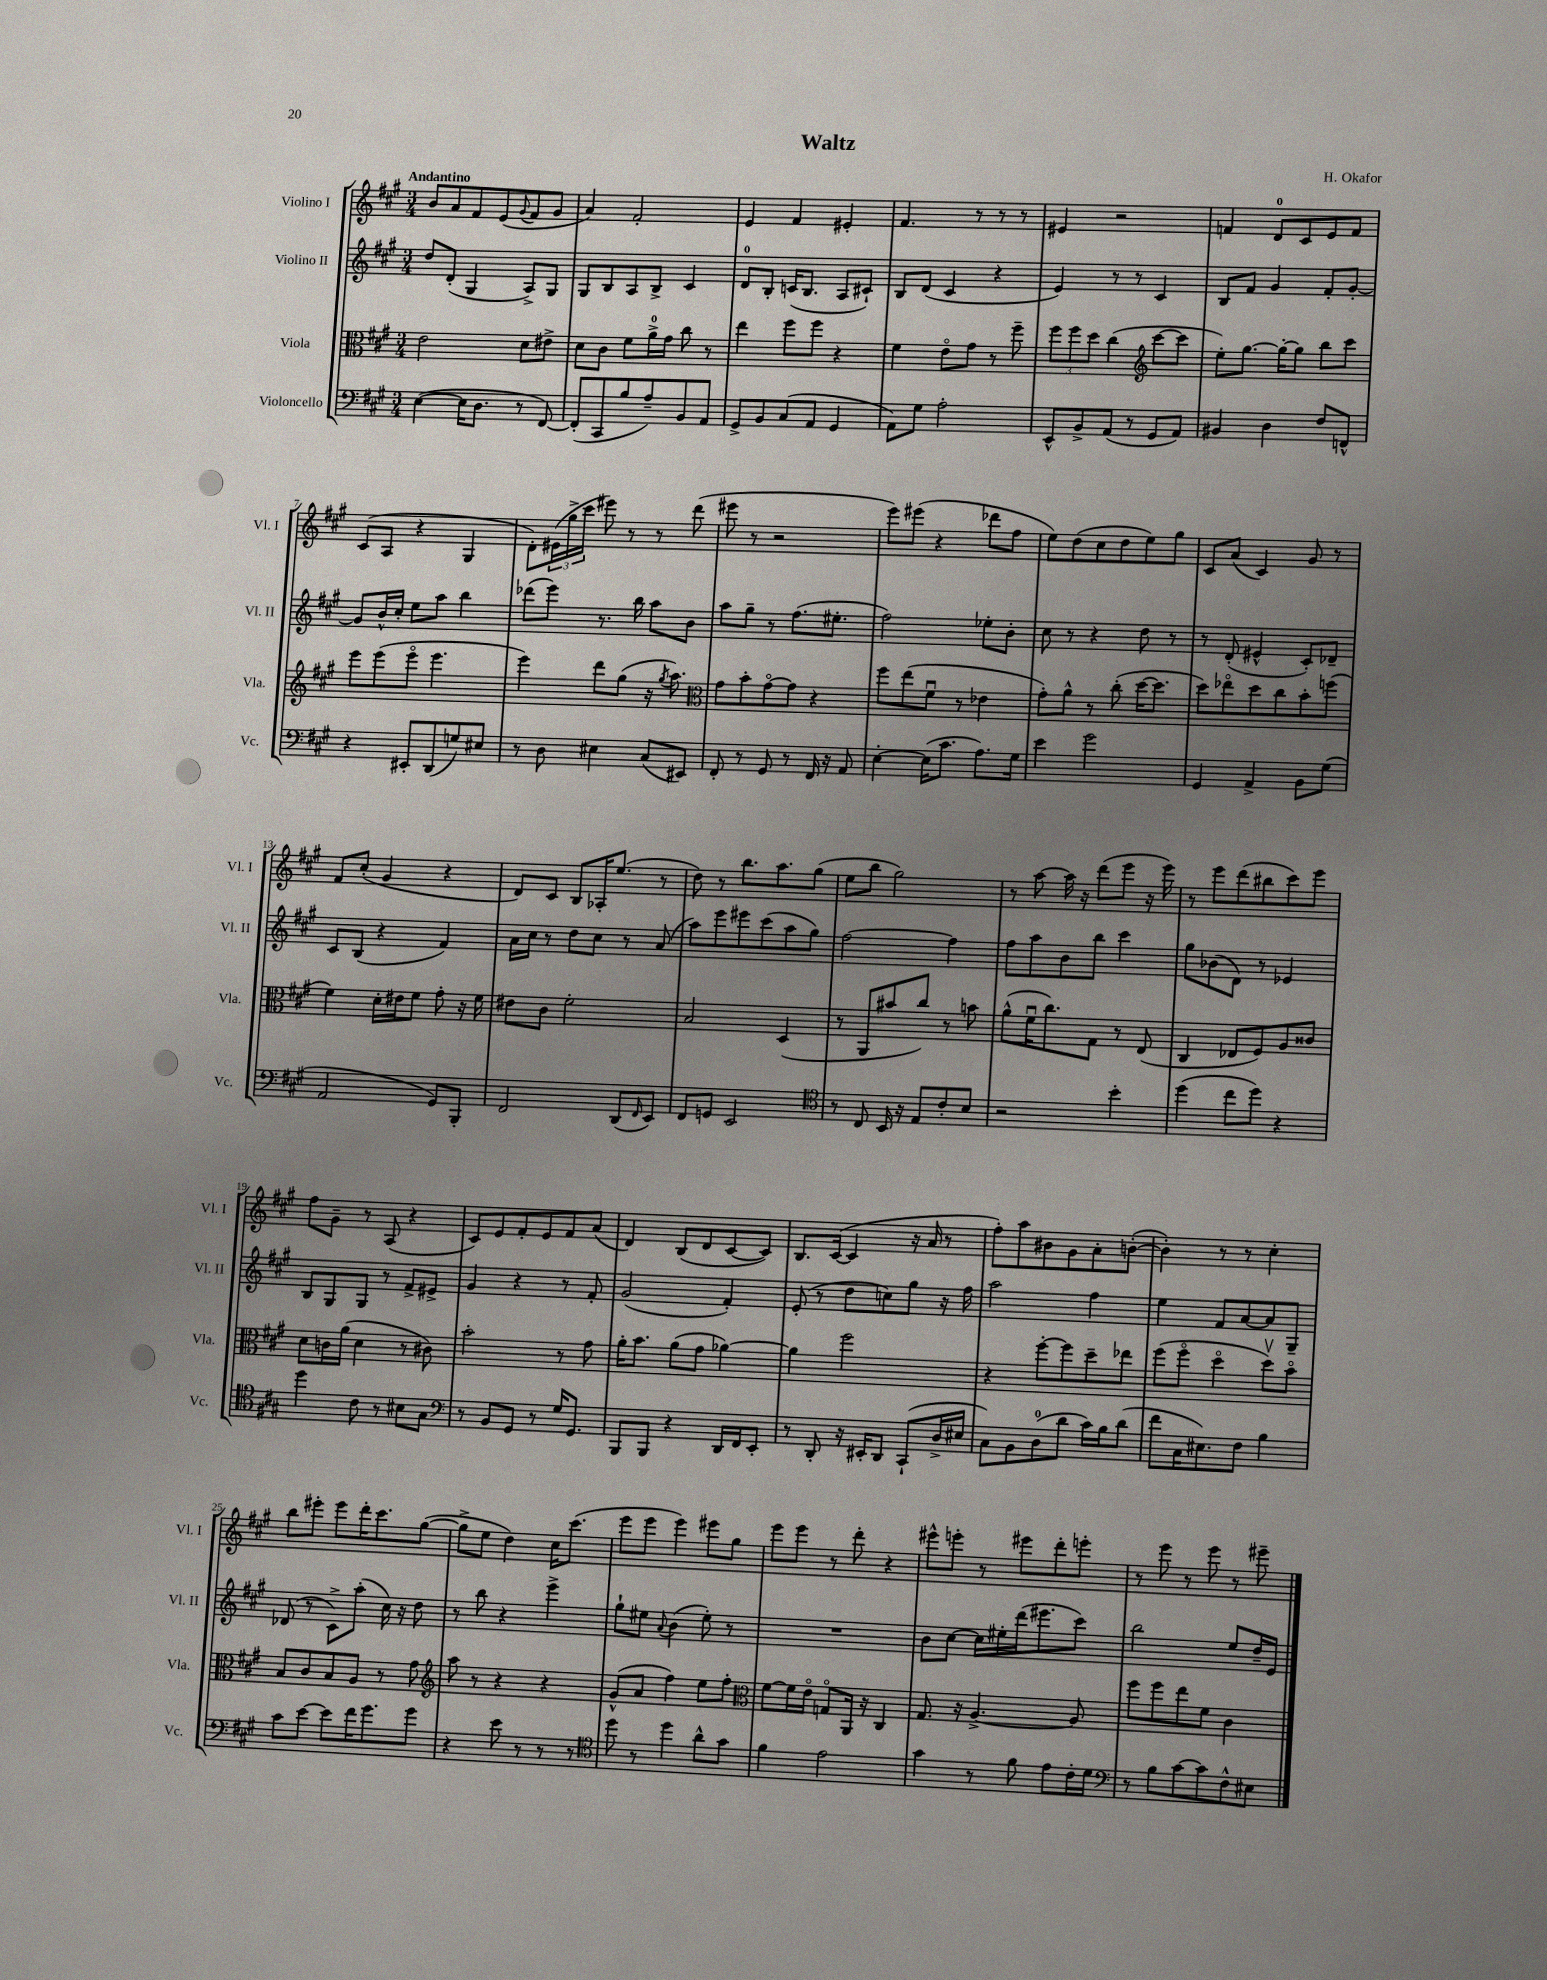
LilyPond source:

\header { title = "Waltz" composer = "H. Okafor" }
<<
\new StaffGroup <<
\new Staff = "s0" \with { instrumentName = "Violino I" shortInstrumentName = "Vl. I" } {
    \clef treble \key a \major \numericTimeSignature \time 3/4 \tempo "Andantino"
    b'8 a'8 fis'8 e'8( \appoggiatura { gis'8 } fis'8 gis'8 |
    a'4) fis'2-. |
    e'4 fis'4 eis'4-. |
    fis'4. r8 r8 r8 |
    eis'4 r2 |
    f'4 d'8-0 cis'8 e'8 f'8 |
    cis'8( a8 r4 gis4 |
    d'8-.) \tuplet 3/2 { eis'16( gis''16-> cis'''16 } eis'''8) r8 r8 d'''8( |
    eis'''8 r8 r2 |
    e'''8) eis'''8( r4 des'''8 fis''8 |
    e''8) d''8( cis''8 d''8 e''8) gis''8 |
    cis'8 a'8( cis'4) gis'8 r8 |
    fis'8 cis''8-.( gis'4 r4 |
    d'8) cis'8 b8 aes16-. e''8.( r8 |
    d''8) r8 b''8. a''8. gis''8( |
    e''8 b''8 gis''2) |
    r8 a''8~ a''16 r16 d'''8( e'''8 r16 e'''16) |
    r8 e'''8 d'''8( bis''8 cis'''8) e'''8 |
    fis''8 gis'8-- r8 a8( r4 |
    cis'8) e'8 fis'8-. e'8 fis'8 a'8( |
    d'4) b8( d'8 cis'8~ cis'8) |
    b8. cis'16~( cis'4 r16 a'16 r8 |
    fis''8-.) a''8 bis'8 gis'8 a'8-. b'8~-.( |
    b'4-.) r8 r8 cis''4-. |
    b''8 eis'''8-. eis'''8 d'''16-. cis'''8. gis''8~( |
    gis''8-> e''8 d''4) cis''16 cis'''8.( |
    e'''8 e'''8 e'''4) eis'''8 gis''8 |
    e'''8 e'''8 r8 d'''8-. r4 |
    eis'''8-^ e'''8-. r8 eis'''8 d'''8-. e'''8-. |
    r8 e'''8 r8 e'''8 r8 eis'''8-- \bar "|." |
}
\new Staff = "s1" \with { instrumentName = "Violino II" shortInstrumentName = "Vl. II" } {
    \clef treble \key a \major \numericTimeSignature \time 3/4
    d''8 d'8-.( gis4 a8->) gis8 |
    gis8 b8 a8 b8-> cis'4 |
    d'8-0 b8-. c'16( b8. a8 cis'8-!) |
    b8 d'8( cis'4 r4 |
    e'4) r8 r8 cis'4 |
    b8 fis'8 gis'4 fis'8-. gis'8~-. |
    gis'8 b'16-^ cis''16-. e''8 a''8 b''4 |
    des'''8( e'''8) r8. b''16 a''8 b'8 |
    a''8 gis''8-- r8 fis''8.( eis''8.-. |
    fis''2) ees''8-. b'8-. |
    cis''8 r8 r4 d''8 r8 |
    r8 d'8-.( eis'4-^ cis'8-.) des'8-- |
    cis'8 b8( r4 fis'4) |
    a'16 cis''16 r8 d''8 cis''8 r8 a'8( |
    a''8) e'''8 eis'''8 cis'''8( a''8 gis''8) |
    fis''2~ fis''4 |
    fis''8 a''8 b'8 b''8 cis'''4 |
    gis''8 bes'8( d'8) r8 ees'4 |
    b8 gis8 gis8 r8 fis'8-> eis'8-> |
    gis'4 r4 r8 fis'8-. |
    gis'2( fis'4-.) |
    e'8-.( r8 d''8 c''8) gis''8 r16 fis''16 |
    a''2 fis''4 |
    e''4 fis'8 a'8~ a'8 gis8-- |
    des'8( r8 cis'8->) a''8-.( cis''16) r16 d''8 |
    r8 b''8 r4 e'''4-> |
    gis''8-! eis''8 \appoggiatura { a'8 } b'4( eis''8-.) r8 |
    R2. |
    b'8 cis''8~ cis''16 eis''16-. d'''16( eis'''8. cis'''8) |
    b''2 e''8 d''16-- e'16 \bar "|." |
}
\new Staff = "s2" \with { instrumentName = "Viola" shortInstrumentName = "Vla." } {
    \clef alto \key a \major \numericTimeSignature \time 3/4
    e'2 d'8 eis'8-> |
    d'8 cis'8 fis'8 a'16-0-> gis'16 cis''8 r8 |
    e''4 fis''8 fis''8 r4 |
    fis'4 e'8\flageolet gis'8 r8 fis''8-- |
    \tuplet 3/2 { fis''8 fis''8 d''8 } cis''4( \clef treble cis'''8~ cis'''8 |
    e''8-.) gis''8.~ gis''16~-. gis''8 b''8 cis'''8 |
    e'''8 e'''8( e'''8\flageolet e'''4. |
    e'''4) d'''8 gis''8( r16 \acciaccatura { gis''8 } a''8.) |
    \clef alto gis'8 b'8-. gis'8~\flageolet gis'8 r4 |
    fis''8 e''8( fis'8\downbow r8 ees'4 |
    gis'8-.) a'8-^ r8 cis''8-.( d''16~ d''8. |
    d''8) ees''8\flageolet d''8 cis''8 b'8-. f''8( |
    fis'4) d'16-. eis'16 fis'8 gis'8-. r16 fis'16 |
    eis'8 cis'8 fis'2-. |
    b2 d4( |
    r8 a,8 bis'8 cis''8) r8 b'8 |
    a'8-^( fis'16\downbow cis''8.) gis8 r8 e8( |
    cis4 ees8 fis8) a8 cisis'8 |
    d'8 c'16 a'16( d'4 r8 cis'8) |
    b'2-. r8 gis'8 |
    a'16-. b'8. a'8( gis'8 aes'4~) |
    aes'4 fis''2 |
    r4 fis''8~-. fis''8 d''8-- ees''8 |
    fis''8( fis''8\flageolet d''4\flageolet d''8\upbow) b'8\flageolet |
    b8 cis'8 b8 a8 r8 gis'8 |
    \clef treble a''8 r8 r4 r4 |
    gis'8-^( a'8 fis''4) e''8 fis''8-. |
    \clef alto fis'8~ fis'16 e'16\flageolet g8\flageolet a,16 r16 cis4 |
    gis8. r16 a4.~-> a8 |
    fis''8 fis''8 e''8 fis'8 cis'4 \bar "|." |
}
\new Staff = "s3" \with { instrumentName = "Violoncello" shortInstrumentName = "Vc." } {
    \clef bass \key a \major \numericTimeSignature \time 3/4
    e4~( e16 d8. r8 fis,8~) |
    fis,8-.( cis,8 b8 a8--) b,8 a,8 |
    gis,8-> b,8 cis8( a,8 gis,4 |
    a,8) gis8 a2-. |
    e,8-^ b,8-> a,8( r8 gis,8 a,8) |
    bis,4 d4 fis8 f,8-^ |
    r4 eis,8-. d,8( g8) eis8 |
    r8 d8 eis4 cis8( eis,8) |
    fis,8-. r8 gis,8 r8 fis,16 r16 a,8 |
    e4~-. e16( cis'8. a8.) gis16 |
    e'4 gis'2 |
    gis,4 a,4-> b,8 gis8( |
    a,2 gis,8) b,,8-. |
    fis,2 d,8( \grace { fis,16 } e,8) |
    fis,8 g,8 e,2 |
    \clef tenor r8 cis8 b,16 r16 e8 cis'8-. b8 |
    r2 b'4-. |
    d''4( cis''8 d''8) r4 |
    d''4 cis'8 r8 bis8 gis8 |
    \clef bass r8 b,8 gis,8 r8 gis16 gis,8. |
    b,,8 b,,8 r4 d,16 fis,16 e,8-. |
    r8 d,8-. r16 eis,16-. d,8 cis,8-!( d16-> eis16 |
    cis8) b,8 d8-0( d'8 cis'16) b16 d'8( |
    fis'8 cis16 eis8.) fis8 b4 |
    cis'8 e'8~ e'8 fis'16 gis'8. gis'8 |
    r4 e'8 r8 r8 r8 |
    \clef tenor d''8 r8 d''4 a'8-^ gis'8 |
    fis'4 e'2 |
    gis'4 r8 fis'8 e'8 cis'16-. d'16 |
    \clef bass r8 b8 cis'8~ cis'8 fis8-^ eis8 \bar "|." |
}
>>
>>
